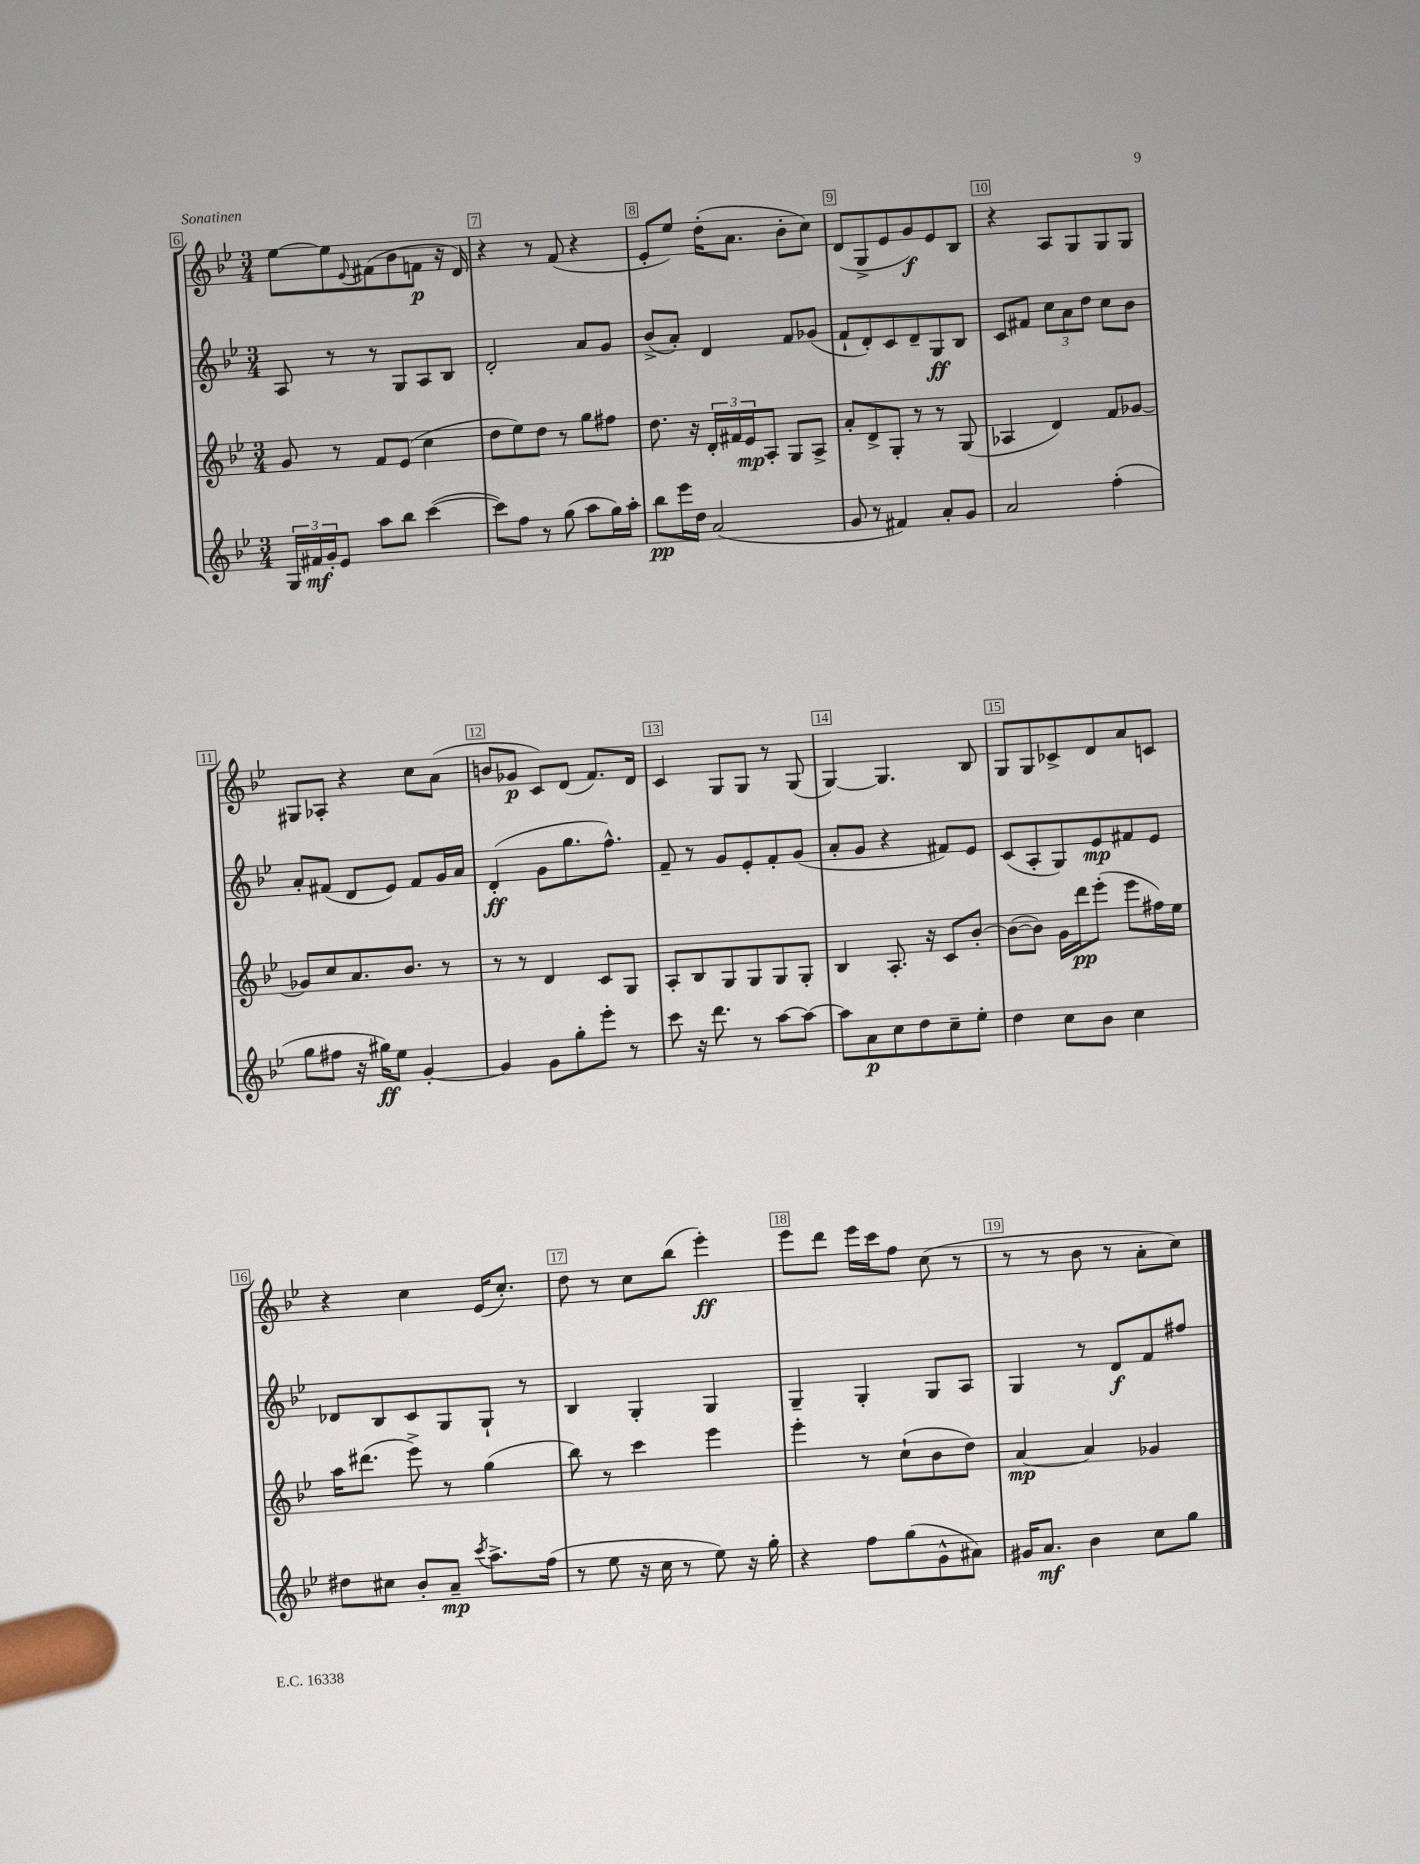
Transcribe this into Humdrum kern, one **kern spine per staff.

**kern	**kern	**kern	**kern
*staff4	*staff3	*staff2	*staff1
*clefG2	*clefG2	*clefG2	*clefG2
*k[b-e-]	*k[b-e-]	*k[b-e-]	*k[b-e-]
*M3/4	*M3/4	*M3/4	*M3/4
24G	8g	8A	[8ee-
24f#	.	.	.
24g'	.	.	.
8e-	8r	8r	8ee-]
.	.	.	8qqe-
8aa	8f	8r	(8f#
8bb-	(8e-	8G	8b-
([4ccc	4cc	8A	8f
.	.	8B-	16r
.	.	.	16d)
=	=	=	=
8ccc])	8dd	2d'	4r
8ff	8ee-)	.	.
8r	8dd	.	8r
(8gg	8r	.	(8f
8aa	8gg	8a	4r
16gg)	8ff#	8g	.
16aa'	.	.	.
=	=	=	=
8bb-	8.dd	(8b-^	8e-'
16eee-	.	8a')	8ee-)
16dd	16r	.	.
(2a	24d'	4d	(16dd'
.	24f#	.	.
.	.	.	8.a
.	24e-	.	.
.	8A'	.	.
.	8G	8f	8b-'
.	8A^	(8g-	8cc)
=	=	=	=
8g	8a'	8f`	(8d
8r	8d^	8d')	8G^
4f#)	8G'	8c	8e-
.	8r	8d~	8g)
8a'	8r	8G	8e-
8g	(8G	8B-	8B-
=	=	=	=
2a	4A-	8c	4r
.	.	8f#	.
.	4d)	12cc	8A
.	.	12a	.
.	.	.	8G
.	.	12dd	.
(4ff'	8f	8cc	8G
.	[8g-	8b-	8G
=	=	=	=
8gg	8g-]	8a'	8G#
8ff#	8cc	(8f#	8A-'
16r	8.a	8d	4r
16gg#)	.	.	.
8ee-	.	8e-)	.
.	8.b-	.	.
[4g'	.	8f#	8cc
.	8r	16g	(8a
.	.	16a	.
=	=	=	=
4g]	8r	(4d'	8b
.	8r	.	8g-
8g	4d	8g	8c)
8gg'	.	8.gg	(8d
8eee-'	8c	.	8.f)
.	.	8.ff^^)	.
8r	8G	.	.
.	.	.	16d
=	=	=	=
8ccc	8A'	8f~	4c
16r	8B-	8r	.
8.ddd	.	.	.
.	8G	8g	8G
8r	8G	8e-'	8G
[8aa	8G	8f'	8r
8aa_	8G'	(8g	(8G
=	=	=	=
8aa]	4B-	8a'	[4G)
8a	.	8g	.
8cc	8.A'	4r	4.G]
8dd	.	.	.
.	16r	.	.
8cc~	8c	8f#)	.
8ee-'	[8b-'	8e-	8B-
=	=	=	=
4dd	(8b-_	(8c	8G
.	8b-])	8A'	8G
8cc	16g	8G)	8c-^
.	16ddd	.	.
8b-	(8eee-'	8e-	8d
4cc	8eee-	8f#	8a
.	16ff#)	8e-	8c
.	16ee-	.	.
=	=	=	=
8dd#	16aa	8d-	4r
.	(8.ddd#	.	.
8cc#	.	8B-	.
8b-'	8eee-^)	8c	4cc
8a~	8r	8G	.
8qccc	.	.	.
8.aa^	(4gg	8G`	(16e-
.	.	.	8.cc')
.	.	8r	.
(16ff	.	.	.
=	=	=	=
8r	8bb-)	4B-	8dd
8ee-	8r	.	8r
16r	4ccc	4G'	8cc
16cc	.	.	.
8r	.	.	(8bb-
8ee-)	4eee-	4G	4eee-')
16r	.	.	.
16gg'	.	.	.
=	=	=	=
4r	4eee-'	4G~	8eee-
.	.	.	8ddd
8ff	8r	4G'	16eee-
.	.	.	16ccc
(8gg	(8cc`	.	8ff
8g^^	8b-	8G	(8cc
8a#)	8dd)	8A	8r
=	=	=	=
16g#	[4a	4G	8r
8.a	.	.	.
.	.	.	8r
4b-	4a]	8r	8b-
.	.	8d	8r
8cc	4g-	8f	8a'
8gg	.	8ff#	8cc)
==	==	==	==
*-	*-	*-	*-
